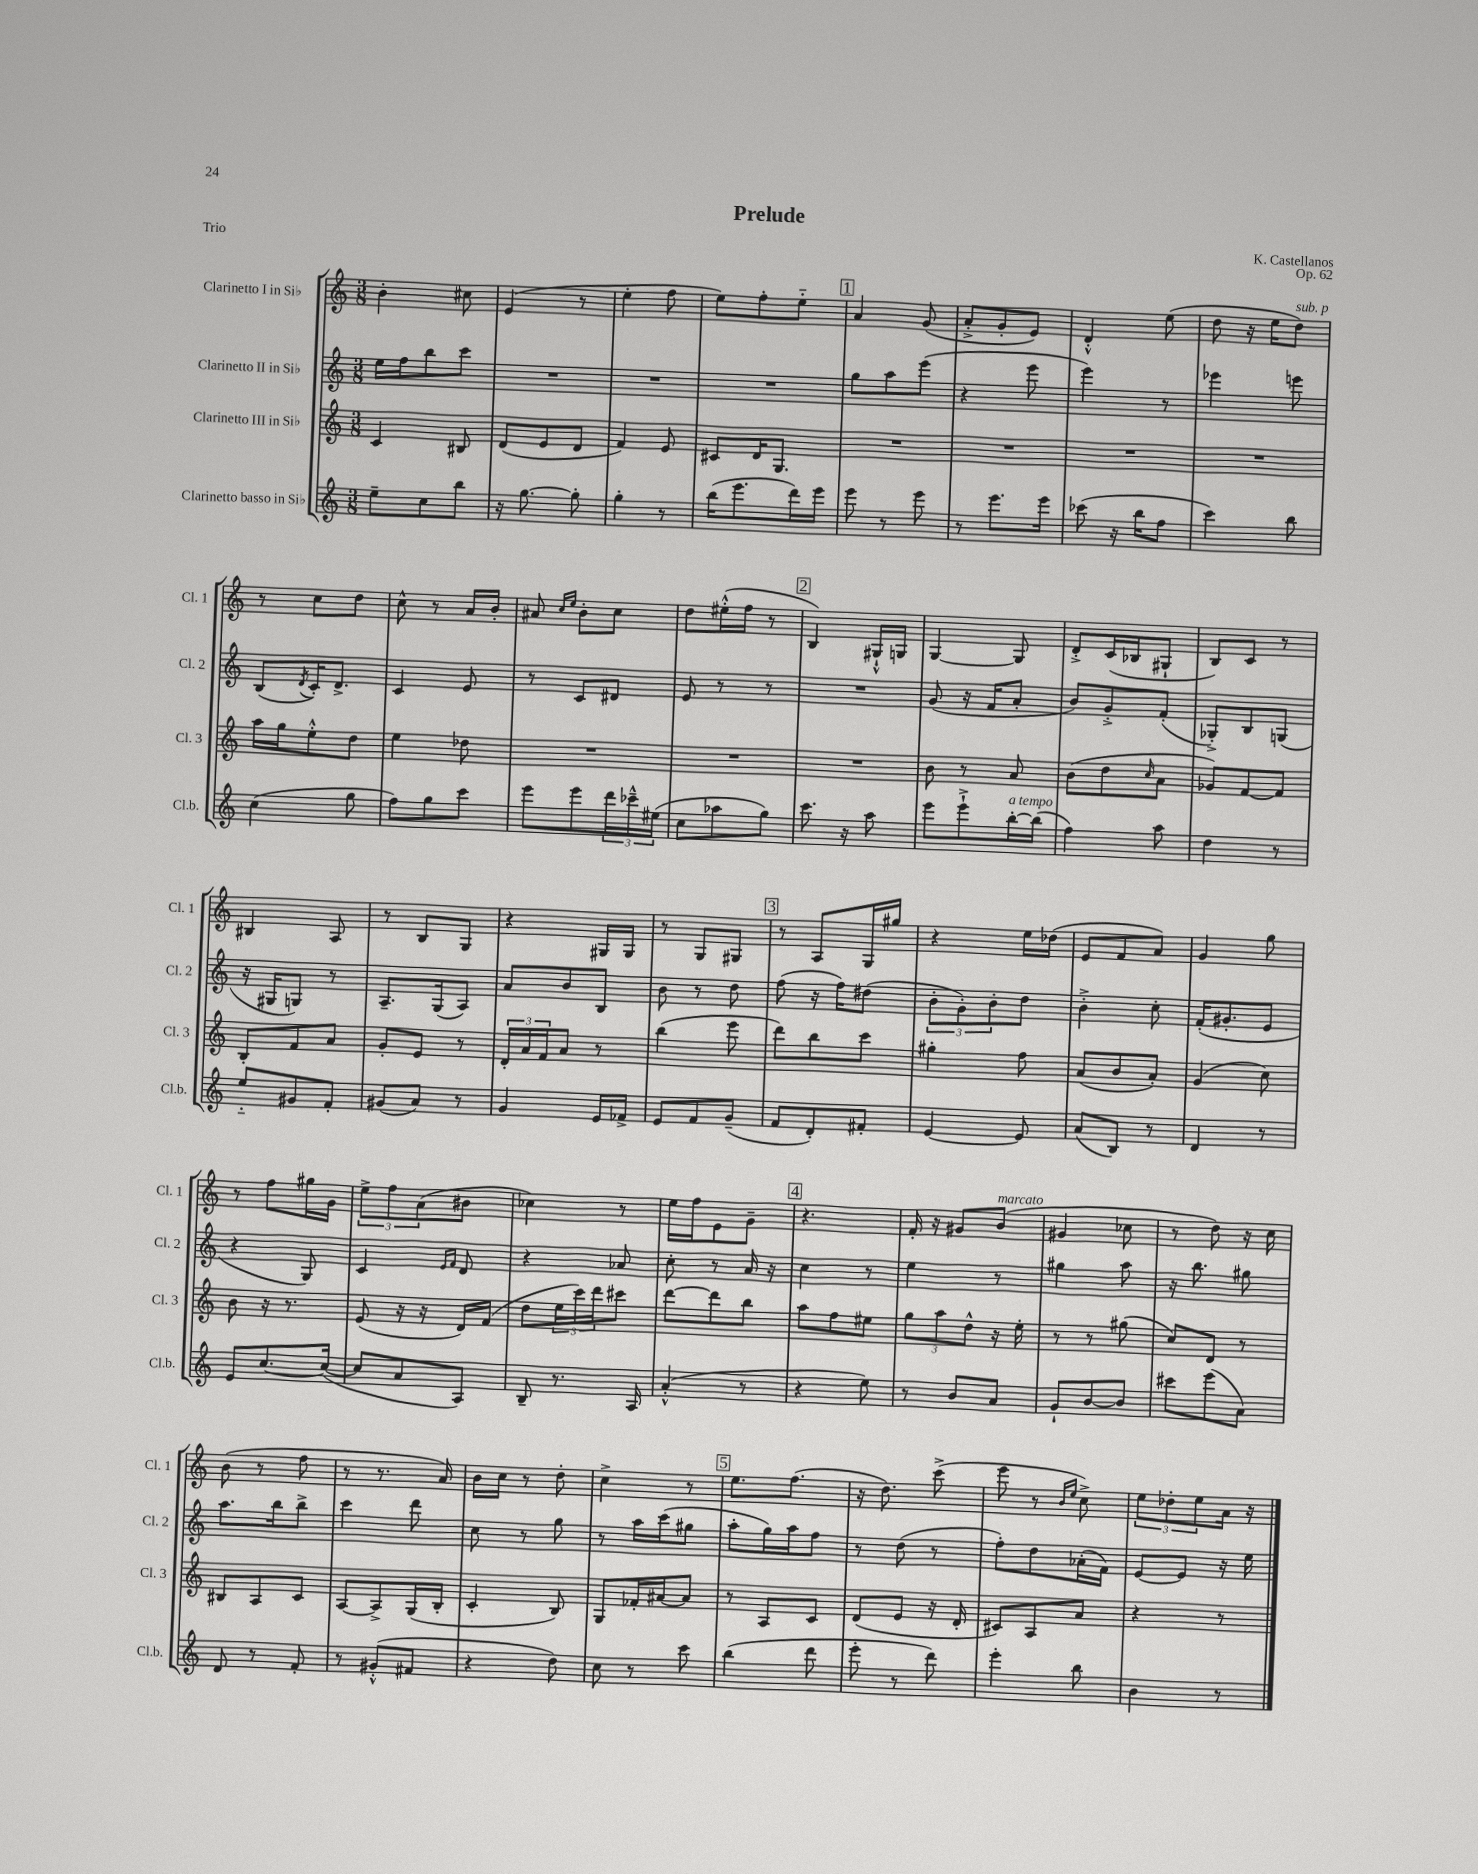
\header { title = "Prelude" composer = "K. Castellanos" opus = "Op. 62" piece = "Trio" }
<<
\new StaffGroup <<
\new Staff = "s0" \with { instrumentName = "Clarinetto I in Sib" shortInstrumentName = "Cl. 1" } {
    \clef treble \key c \major \numericTimeSignature \time 3/8
    b'4-. cis''8 |
    e'4( r8 |
    e''4-. f''8 |
    e''8) f''8-. e''8-_ |
    \mark \markup { \box "1" } a'4 g'8( |
    a'8-.-> g'8-. e'8) |
    d'4-.-^ e''8( |
    d''8 r16 e''16 d''8^\markup { \italic "sub. p" }) |
    r8 c''8 d''8 |
    c''8-^ r8 a'16 b'16-. |
    ais'8 \grace { c''16 e''16 } b'8-. c''8 |
    d''8 eis''16-.-^( f''16 r8 |
    \mark \markup { \box "2" } b4) gis16-!-^ g16 |
    g4~ g8 |
    d'8-.-> c'16( bes16 gis8-! |
    b8) c'8 r8 |
    bis4 a8 |
    r8 b8 g8 |
    r4 gis16 gis16 |
    r8 g8 gis8 |
    \mark \markup { \box "3" } r8 a8 g16 gis''16 |
    r4 e''16 des''16( |
    e'8 f'8 a'8) |
    g'4 g''8 |
    r8 f''8 gis''16 g'16 |
    \tuplet 3/2 { e''8-> f''8 a'8( } bis'8 |
    ces''4) r8 |
    e''16 f''16 e'8 g'8-- |
    \mark \markup { \box "4" } r4. |
    f'16-. r16 gis'8 b'8^\markup { \italic "marcato" }( |
    gis'4 ces''8 |
    r8 d''8) r16 c''16 |
    b'8( r8 f''8 |
    r8 r8. a'16) |
    b'16 c''16 r8 d''8-. |
    c''4-> r8 |
    \mark \markup { \box "5" } e''8. f''8.( |
    r16 d''8.) c'''8->( |
    e'''8 r8 \grace { b'16 e''16 } c''8->) |
    \tuplet 3/2 { e''8 des''8-. e''8 } a'16 r16 \bar "|." |
}
\new Staff = "s1" \with { instrumentName = "Clarinetto II in Sib" shortInstrumentName = "Cl. 2" } {
    \clef treble \key c \major \numericTimeSignature \time 3/8
    e''16 f''16 b''8 c'''8 |
    R4. |
    R4. |
    R4. |
    \mark \markup { \box "1" } g''8 a''8 e'''8( |
    r4 e'''8 |
    e'''4) r8 |
    ees'''4 e'''8 |
    b8( \acciaccatura { d'8 } c'16-.) d'8.-> |
    c'4 e'8 |
    r8 c'8 dis'8 |
    e'8 r8 r8 |
    \mark \markup { \box "2" } R4. |
    g'8( r16 f'16 a'8-. |
    b'8) g'8-.-> f'8-.( |
    ges8-.->) b8 g8( |
    r16 gis16 g8) r8 |
    a8.-- g16( a8) |
    a'8 b'8 b8 |
    b'8 r8 d''8 |
    \mark \markup { \box "3" } f''8( r16 f''16) dis''8( |
    \tuplet 3/2 { b'8-. g'8-.) b'8-. } d''8 |
    b'4-.-> c''8-. |
    f'16-.( gis'8.-. e'8 |
    r4 g8) |
    c'4 \grace { e'16 f'16 } d'8 |
    r4 aes'8 |
    c''8-. r8 a'16 r16 |
    \mark \markup { \box "4" } c''4 r8 |
    e''4 r8 |
    gis''4 a''8 |
    r16 b''8. gis''8 |
    a''8. b''16 b''8-> |
    c'''4 d'''8 |
    c''8 r8 g''8 |
    r8 a''16 c'''16( gis''8 |
    \mark \markup { \box "5" } a''8-. g''16) a''16 f''8 |
    r8 d''8( r8 |
    f''8-.) d''8 aes'16-.( f'16) |
    e'8~ e'8 r16 e''16 \bar "|." |
}
\new Staff = "s2" \with { instrumentName = "Clarinetto III in Sib" shortInstrumentName = "Cl. 3" } {
    \clef treble \key c \major \numericTimeSignature \time 3/8
    c'4 bis8 |
    d'8( e'8 d'8 |
    f'4) e'8 |
    cis'8 d'16 g8. |
    \mark \markup { \box "1" } R4. |
    R4. |
    R4. |
    R4. |
    a''16 g''16 e''8-.-^ d''8 |
    e''4 des''8 |
    R4. |
    R4. |
    \mark \markup { \box "2" } R4. |
    b'8 r8 a'8 |
    b'8( d''8 \grace { c''16 } a'8 |
    ges'8) f'8~ f'8 |
    b8-. f'8 a'8 |
    g'8-. e'8 r8 |
    \tuplet 3/2 { d'16-. a'16 f'16 } a'8 r8 |
    b''4( e'''8 |
    \mark \markup { \box "3" } d'''8) b''8 c'''8 |
    gis''4-. f''8 |
    a'8( b'8 a'8-.) |
    g'4( c''8) |
    b'8 r16 r8. |
    e'8( r16 r16 d'16) f'16( |
    d''8 \tuplet 3/2 { e''16 c'''16) d'''16 } cis'''8 |
    d'''8~ d'''8 b''8 |
    \mark \markup { \box "4" } a''8 f''8 eis''8 |
    \tuplet 3/2 { g''8 a''8 d''8-^ } r16 e''16-. |
    r8 r8 gis''8( |
    c''8) d'8 r8 |
    bis8 a8 c'8 |
    a8~ a8-> g16( b16-. |
    c'4-. b8) |
    g8 fes'16-. ais'16~ ais'8 |
    \mark \markup { \box "5" } r8 a8 c'8 |
    d'8( e'8 r16 d'16-. |
    cis'8) a8 a'8 |
    r4 r8 \bar "|." |
}
\new Staff = "s3" \with { instrumentName = "Clarinetto basso in Sib" shortInstrumentName = "Cl.b." } {
    \clef treble \key c \major \numericTimeSignature \time 3/8
    e''8-- c''8 b''8 |
    r16 g''8.~ g''8-. |
    g''4-. r8 |
    b''16( e'''8. d'''16) e'''16 |
    \mark \markup { \box "1" } e'''8 r8 e'''8 |
    r8 e'''8. e'''16 |
    ces'''8( r16 b''16 f''8 |
    c'''4) b''8 |
    c''4( g''8 |
    f''8) g''8 c'''8 |
    e'''8 e'''8 \tuplet 3/2 { d'''16 ces'''16---^ eis''16( } |
    c''8 aes''8 g''8) |
    \mark \markup { \box "2" } c'''8. r16 a''8 |
    e'''8 e'''8-!-> b''16~-.^\markup { \italic "a tempo" } b''16( |
    f''4) a''8 |
    d''4 r8 |
    e''8-_ gis'8 f'8-. |
    gis'8( a'8) r8 |
    g'4 e'16 fes'16-> |
    e'8 f'8 g'8--( |
    \mark \markup { \box "3" } f'8 d'8-.) fis'8-. |
    e'4~ e'8 |
    a'8( b8) r8 |
    d'4 r8 |
    e'8 c''8.~ c''16~( |
    c''8 a'8 a8) |
    b8-- r8. a16 |
    a'4-.-^( r8 |
    \mark \markup { \box "4" } r4 e''8) |
    r8 b'8 a'8 |
    g'8-! b'8~ b'8 |
    cis'''8 e'''8( a'8) |
    d'8 r8 f'8-. |
    r8 gis'8-.-^( fis'8 |
    r4 d''8) |
    c''8 r8 c'''8 |
    \mark \markup { \box "5" } b''4( d'''8 |
    e'''8-. r8 d'''8) |
    e'''4-. b''8 |
    b'4 r8 \bar "|." |
}
>>
>>
\layout { \context { \Score \remove "Bar_number_engraver" } }
